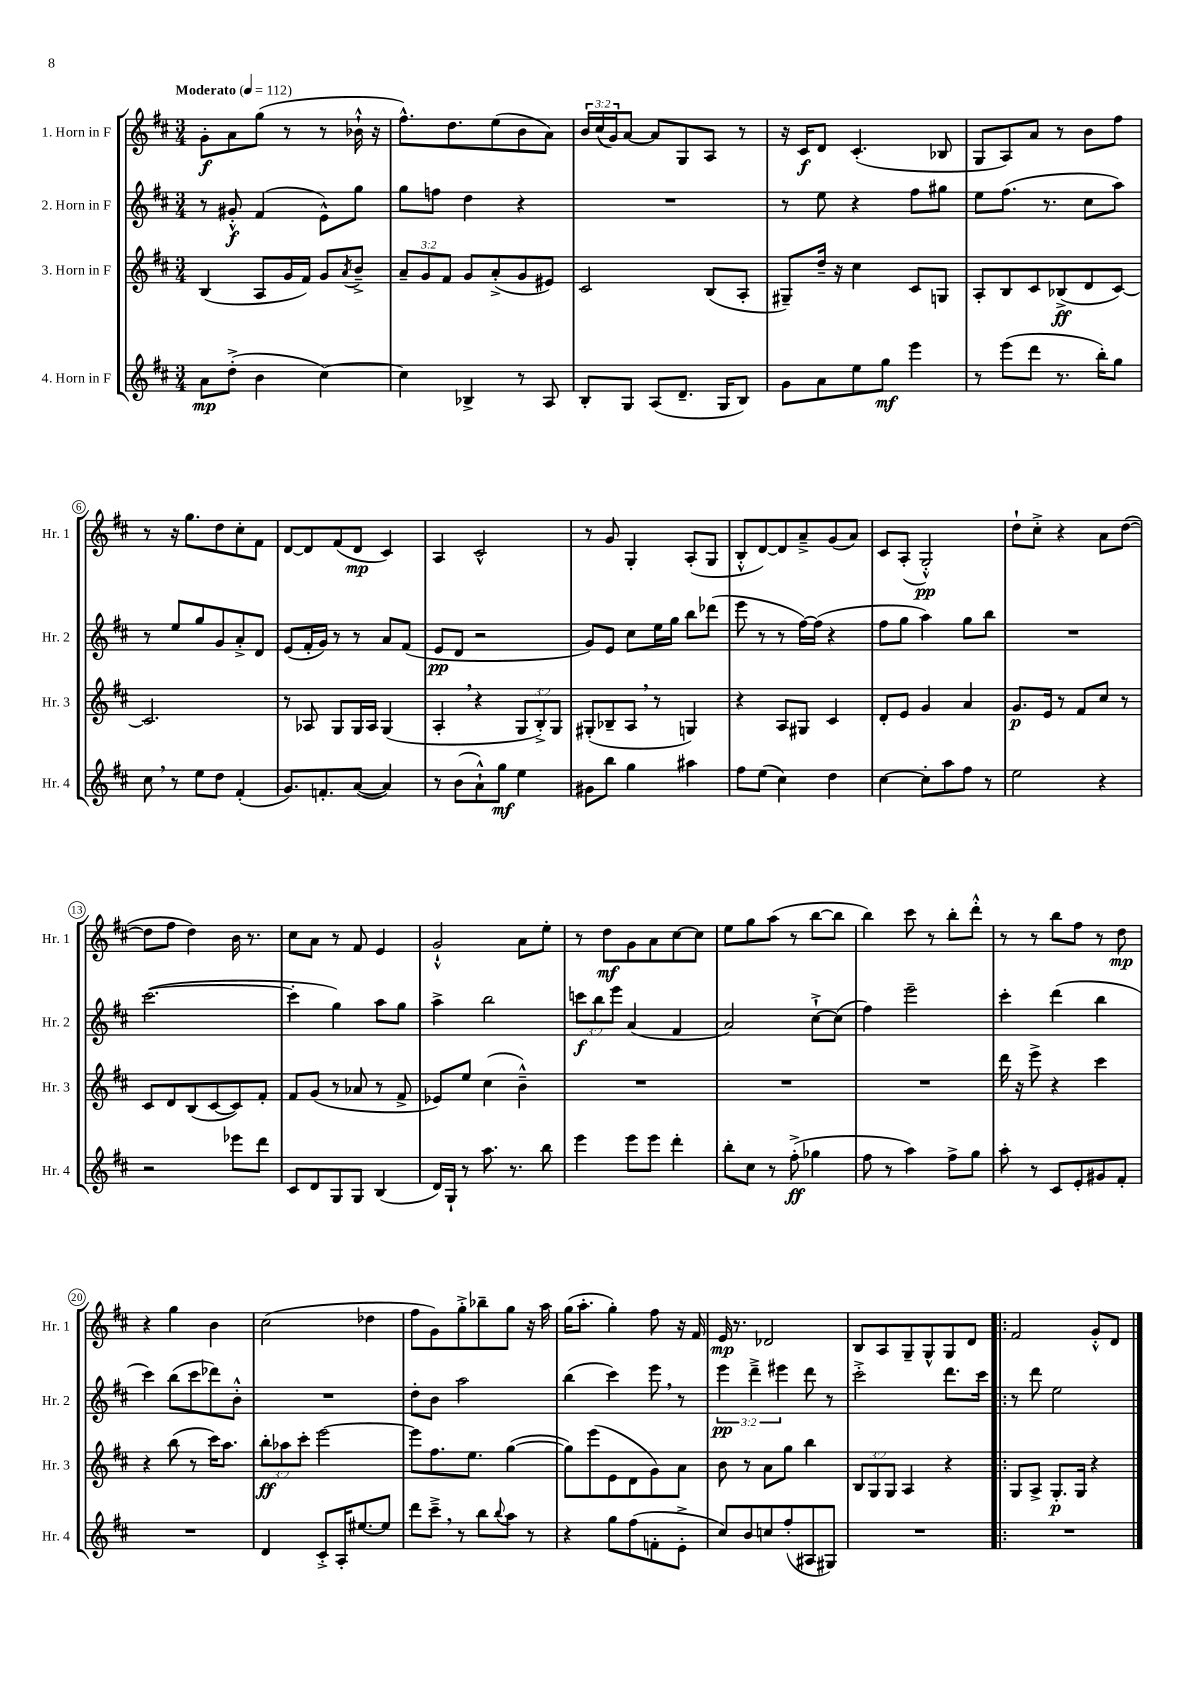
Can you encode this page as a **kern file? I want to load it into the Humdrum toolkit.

**kern	**dynam	**kern	**dynam	**kern	**dynam	**kern	**dynam
*part4	*part4	*part3	*part3	*part2	*part2	*part1	*part1
*staff4	*staff4	*staff3	*staff3	*staff2	*staff2	*staff1	*staff1
*I"4. Horn in F	*	*I"3. Horn in F	*	*I"2. Horn in F	*	*I"1. Horn in F	*
*I'Hr. 4	*	*I'Hr. 3	*	*I'Hr. 2	*	*I'Hr. 1	*
*clefG2	*	*clefG2	*	*clefG2	*	*clefG2	*
*k[f#c#]	*	*k[f#c#]	*	*k[f#c#]	*	*k[f#c#]	*
*M3/4	*	*M3/4	*	*M3/4	*	*M3/4	*
*MM112	*	*MM112	*	*MM112	*	*MM112	*
=1	=1	=1	=1	=1	=1	=1	=1
!	!	!	!	!	!	!LO:TX:a:B:t=Moderato	!
8a\L	mp	(4B/	.	8r	.	8g'\L	f
(8dd'^\J	.	.	.	8g#X'^^/	f	8a\	.
4b\	.	8A/L	.	(4f#/	.	(8gg\J	.
.	.	16g/L	.	.	.	8r	.
.	.	16f#/JJ)	.	.	.	.	.
[4cc#\)	.	8g/L	.	8e^^\L)	.	8r	.
.	.	8qa/	.	.	.	.	.
.	.	8b~^/J	.	8gg\J	.	16b-X`^^\	.
.	.	.	.	.	.	16r	.
=2	=2	=2	=2	=2	=2	=2	=2
4cc#\]	.	12a~/L	.	8gg\L	.	8.ff#^^\L)	.
.	.	12g/	.	.	.	.	.
.	.	.	.	8ffn\J	.	.	.
.	.	12f#/J	.	.	.	.	.
.	.	.	.	.	.	8.dd\	.
4B-X^/	.	8g/L	.	4dd\	.	.	.
.	.	(8a'^/	.	.	.	(8ee\	.
8r	.	8g/	.	4r	.	8b\	.
8A/	.	8e#X/J)	.	.	.	8a\J)	.
=3	=3	=3	=3	=3	=3	=3	=3
8B'/L	.	2c#/	.	2.r	.	24b/LL	.
.	.	.	.	.	.	(24cc#/	.
.	.	.	.	.	.	24g/J)	.
8G/J	.	.	.	.	.	[8a/J	.
(8A/L	.	.	.	.	.	8a/L]	.
8.d~/J	.	.	.	.	.	8G/	.
.	.	(8B/L	.	.	.	8A/J	.
16G/KL	.	.	.	.	.	.	.
8B/J)	.	8A'/J	.	.	.	8r	.
=4	=4	=4	=4	=4	=4	=4	=4
8g\L	.	8G#X~/L)	.	8r	.	16r	.
.	.	.	.	.	.	16c#/KL	f
8a\	.	16dd~/Jk	.	8ee\	.	8d/J	.
.	.	16r	.	.	.	.	.
8ee\	.	4cc#\	.	4r	.	(4.c#'/	.
8gg\J	mf	.	.	.	.	.	.
4eee\	.	8c#/L	.	8ff#\L	.	.	.
.	.	8Gn/J	.	8gg#X\J	.	8B-X/	.
=5	=5	=5	=5	=5	=5	=5	=5
8r	.	8A'/L	.	8ee\L	.	8G/L	.
(8eee\L	.	8B/	.	(8.ff#\J	.	8A/)	.
8ddd\J	.	8c#/	.	.	.	8a/J	.
.	.	.	.	8.r	.	.	.
8.r	.	(8B-X^/	ff	.	.	8r	.
.	.	8d/	.	8cc#\L	.	8b\L	.
16bb'\KL)	.	.	.	.	.	.	.
8gg\J	.	[8c#/J)	.	8aa\J)	.	8ff#\J	.
!!LO:LB:g=z
=6	=6	=6	=6	=6	=6	=6	=6
8cc#,\	.	2.c#/]	.	8r	.	8r	.
8r	.	.	.	8ee/L	.	16r	.
.	.	.	.	.	.	8.gg\L	.
8ee\L	.	.	.	8gg/	.	.	.
8dd\J	.	.	.	8g/	.	8dd\	.
(4f#'/	.	.	.	8a'^/	.	8cc#'\	.
.	.	.	.	8d/J	.	8f#\J	.
=7	=7	=7	=7	=7	=7	=7	=7
8.g/L)	.	8r	.	(8e/L	.	[8d/L	.
.	.	8A-X/	.	16f#'/L	.	8d/]	.
8.fn'/	.	.	.	16g/JJ)	.	.	.
.	.	8G/L	.	8r	.	(8f#/	.
([8a/J	.	16G/L	.	8r	.	8d/J	mp
.	.	16A-/JJ	.	.	.	.	.
4a/])	.	(4G/	.	8a/L	.	4c#/)	.
.	.	.	.	(8f#/J	.	.	.
=8	=8	=8	=8	=8	=8	=8	=8
8r	.	4A',/	.	8e/L	pp	4A/	.
(8b\L	.	.	.	8d/J	.	.	.
8a`^^\)	.	4r	.	2r	.	2c#^^/	.
8gg\J	mf	.	.	.	.	.	.
4ee\	.	12G/L	.	.	.	.	.
.	.	12B'^/)	.	.	.	.	.
.	.	12G/J	.	.	.	.	.
=9	=9	=9	=9	=9	=9	=9	=9
8g#X\L	.	(8G#X'/L	.	8g/L)	.	8r	.
8bb\J	.	8B-X~/	.	8e/J	.	8g/	.
4gg\	.	8A,/J	.	8cc#\L	.	4G'/	.
.	.	8r	.	16ee\L	.	.	.
.	.	.	.	16gg\JJ	.	.	.
4aa#X\	.	4Gn/)	.	8bb\L	.	(8A'/L	.
.	.	.	.	(8ddd-X\J	.	8G/J	.
=10	=10	=10	=10	=10	=10	=10	=10
8ff#\L	.	4r	.	8eee\	.	8B'^^/L	.
(8ee\J	.	.	.	8r	.	[8d/)	.
4cc#\)	.	8A/L	.	8r	.	8d/]	.
.	.	8G#X/J	.	[16ff#\LL)	.	8a~^/	.
.	.	.	.	(16ff#\JJ]	.	.	.
4dd\	.	4c#/	.	4r	.	(8g/	.
.	.	.	.	.	.	8a/J)	.
=11	=11	=11	=11	=11	=11	=11	=11
[4cc#\	.	8d'/L	.	8ff#\L	.	8c#/L	.
.	.	8e/J	.	8gg\J	.	(8A'/J	.
8cc#'\L]	.	4g/	.	4aa\)	.	2G'^^/)	pp
8aa\	.	.	.	.	.	.	.
8ff#\J	.	4a/	.	8gg\L	.	.	.
8r	.	.	.	8bb\J	.	.	.
=12	=12	=12	=12	=12	=12	=12	=12
2ee\	.	8.g/L	p	2.r	.	8dd`\L	.
.	.	.	.	.	.	8cc#'^\J	.
.	.	16e/Jk	.	.	.	.	.
.	.	8r	.	.	.	4r	.
.	.	8f#/L	.	.	.	.	.
4r	.	8cc#/J	.	.	.	8a\L	.
.	.	8r	.	.	.	([8dd\J	.
!!LO:LB:g=z
=13	=13	=13	=13	=13	=13	=13	=13
2r	.	8c#/L	.	([2.ccc#\	.	8dd\L]	.
.	.	8d/	.	.	.	8ff#\J	.
.	.	(8B/	.	.	.	4dd\)	.
.	.	[8c#/	.	.	.	.	.
8eee-X\L	.	8c#/])	.	.	.	16b\	.
.	.	.	.	.	.	8.r	.
8ddd\J	.	8f#'/J	.	.	.	.	.
=14	=14	=14	=14	=14	=14	=14	=14
8c#/L	.	8f#/L	.	4ccc#'\]	.	8cc#\L	.
8d/	.	(8g/J	.	.	.	8a\J	.
8G/	.	8r	.	4gg\)	.	8r	.
8G/J	.	8a-X/	.	.	.	8f#/	.
(4B/	.	8r	.	8aa\L	.	4e/	.
.	.	8f#^/	.	8gg\J	.	.	.
=15	=15	=15	=15	=15	=15	=15	=15
16d/LL)	.	8e-X/L)	.	4aa^\	.	2g`^^/	.
16G`/JJ	.	.	.	.	.	.	.
8r	.	8ee/J	.	.	.	.	.
8.aa\	.	(4cc#\	.	2bb\	.	.	.
8.r	.	.	.	.	.	.	.
.	.	4b~^^\)	.	.	.	8a\L	.
8bb\	.	.	.	.	.	8ee'\J	.
=16	=16	=16	=16	=16	=16	=16	=16
4eee\	.	2.r	.	12cccn\L	f	8r	.
.	.	.	.	12bb\	.	.	.
.	.	.	.	.	.	8dd\L	mf
.	.	.	.	12eee\J	.	.	.
8eee\L	.	.	.	(4a/	.	8g\	.
8eee\J	.	.	.	.	.	8a\	.
4ddd'\	.	.	.	4f#/	.	[8cc#\	.
.	.	.	.	.	.	8cc#\J]	.
=17	=17	=17	=17	=17	=17	=17	=17
8bb'\L	.	2.r	.	2a/)	.	8ee\L	.
8cc#\J	.	.	.	.	.	8gg\	.
8r	.	.	.	.	.	(8aa\J	.
(8ff#'^\	ff	.	.	.	.	8r	.
4gg-X\	.	.	.	[8cc#`^\L	.	[8bb\L	.
.	.	.	.	(8cc#\J]	.	8bb\J]	.
=18	=18	=18	=18	=18	=18	=18	=18
8ff#\	.	2.r	.	4ff#\)	.	4bb\)	.
8r	.	.	.	.	.	.	.
4aa\)	.	.	.	2eee~\	.	8ccc#\	.
.	.	.	.	.	.	8r	.
8ff#^\L	.	.	.	.	.	8bb'\L	.
8gg\J	.	.	.	.	.	8ddd'^^\J	.
=19	=19	=19	=19	=19	=19	=19	=19
8aa'\	.	16ddd\	.	4ccc#'\	.	8r	.
.	.	16r	.	.	.	.	.
8r	.	8eee^\	.	.	.	8r	.
8c#/L	.	4r	.	(4ddd\	.	8bb\L	.
8e'/	.	.	.	.	.	8ff#\J	.
8g#X/	.	4ccc#\	.	4bb\	.	8r	.
8f#'/J	.	.	.	.	.	8dd\	mp
!!LO:LB:g=z
=20	=20	=20	=20	=20	=20	=20	=20
2.r	.	4r	.	4ccc#\)	.	4r	.
.	.	(8bb\	.	(8bb\L	.	4gg\	.
.	.	8r	.	8ccc#\	.	.	.
.	.	16ccc#\KL)	.	8ddd-X\)	.	4b\	.
.	.	8.aa\J	.	.	.	.	.
.	.	.	.	8b'^^\J	.	.	.
=21	=21	=21	=21	=21	=21	=21	=21
4d/	.	12bb'\L	ff	2.r	.	(2cc#\	.
.	.	12aa-X\	.	.	.	.	.
.	.	12ccc#'\J	.	.	.	.	.
8c#'^/L	.	[2eee\	.	.	.	.	.
16A'/K	.	.	.	.	.	.	.
[8.ee#X/	.	.	.	.	.	.	.
.	.	.	.	.	.	4dd-X\	.
8ee#/J]	.	.	.	.	.	.	.
=22	=22	=22	=22	=22	=22	=22	=22
8ddd\L	.	8eee\L]	.	8dd'\L	.	8ff#\L	.
8ccc#~^,\J	.	8.ff#\	.	8b\J	.	8g\)	.
8r	.	.	.	2aa\	.	8gg'^\	.
.	.	8.ee\J	.	.	.	.	.
8bb\L	.	.	.	.	.	8bb-X~\	.
8qqbb/	.	.	.	.	.	.	.
8aa\J	.	([4gg\	.	.	.	8gg\J	.
8r	.	.	.	.	.	16r	.
.	.	.	.	.	.	16aa\	.
=23	=23	=23	=23	=23	=23	=23	=23
4r	.	8gg\L])	.	(4bb\	.	(16gg\KL	.
.	.	.	.	.	.	8.aa'\J	.
.	.	(8eee\	.	.	.	.	.
8gg\L	.	8e\	.	4ccc#\)	.	4gg'\)	.
(8ff#\	.	8d\	.	.	.	.	.
8fn'\	.	8g\)	.	8eee,\	.	8ff#\	.
8e'^\J	.	8a\J	.	8r	.	16r	.
.	.	.	.	.	.	16f#/	.
=24	=24	=24	=24	=24	=24	=24	=24
8cc#/L)	.	8b\	.	6eee\	pp	16e/	mp
.	.	.	.	.	.	8.r	.
8b/	.	8r	.	.	.	.	.
.	.	.	.	6ddd~^\	.	.	.
8ccn/	.	8a\L	.	.	.	2d-X/	.
.	.	.	.	6eee#X\	.	.	.
(8ff#'/	.	8gg\J	.	.	.	.	.
8A#X/	.	4bb\	.	8ddd\	.	.	.
8G#X/J)	.	.	.	8r	.	.	.
=25	=25	=25	=25	=25	=25	=25	=25
2.r	.	12B/L	.	2ccc#'^\	.	8B/L	.
.	.	12G/	.	.	.	.	.
.	.	.	.	.	.	8A/	.
.	.	12G/J	.	.	.	.	.
.	.	4A/	.	.	.	8G~/	.
.	.	.	.	.	.	8G^^/	.
.	.	4r	.	8.ddd\L	.	8G/	.
.	.	.	.	.	.	8d/J	.
.	.	.	.	16ccc#\Jk	.	.	.
=26!|:	=26!|:	=26!|:	=26!|:	=26!|:	=26!|:	=26!|:	=26!|:
2.r	.	8G/L	.	8r	.	2f#/	.
.	.	8A^/J	.	8ddd\	.	.	.
.	.	8.G'/L	p	2ee\	.	.	.
.	.	16G/Jk	.	.	.	.	.
.	.	4r	.	.	.	8g'^^/L	.
.	.	.	.	.	.	8d/J	.
==	==	==	==	==	==	==	==
*-	*-	*-	*-	*-	*-	*-	*-
